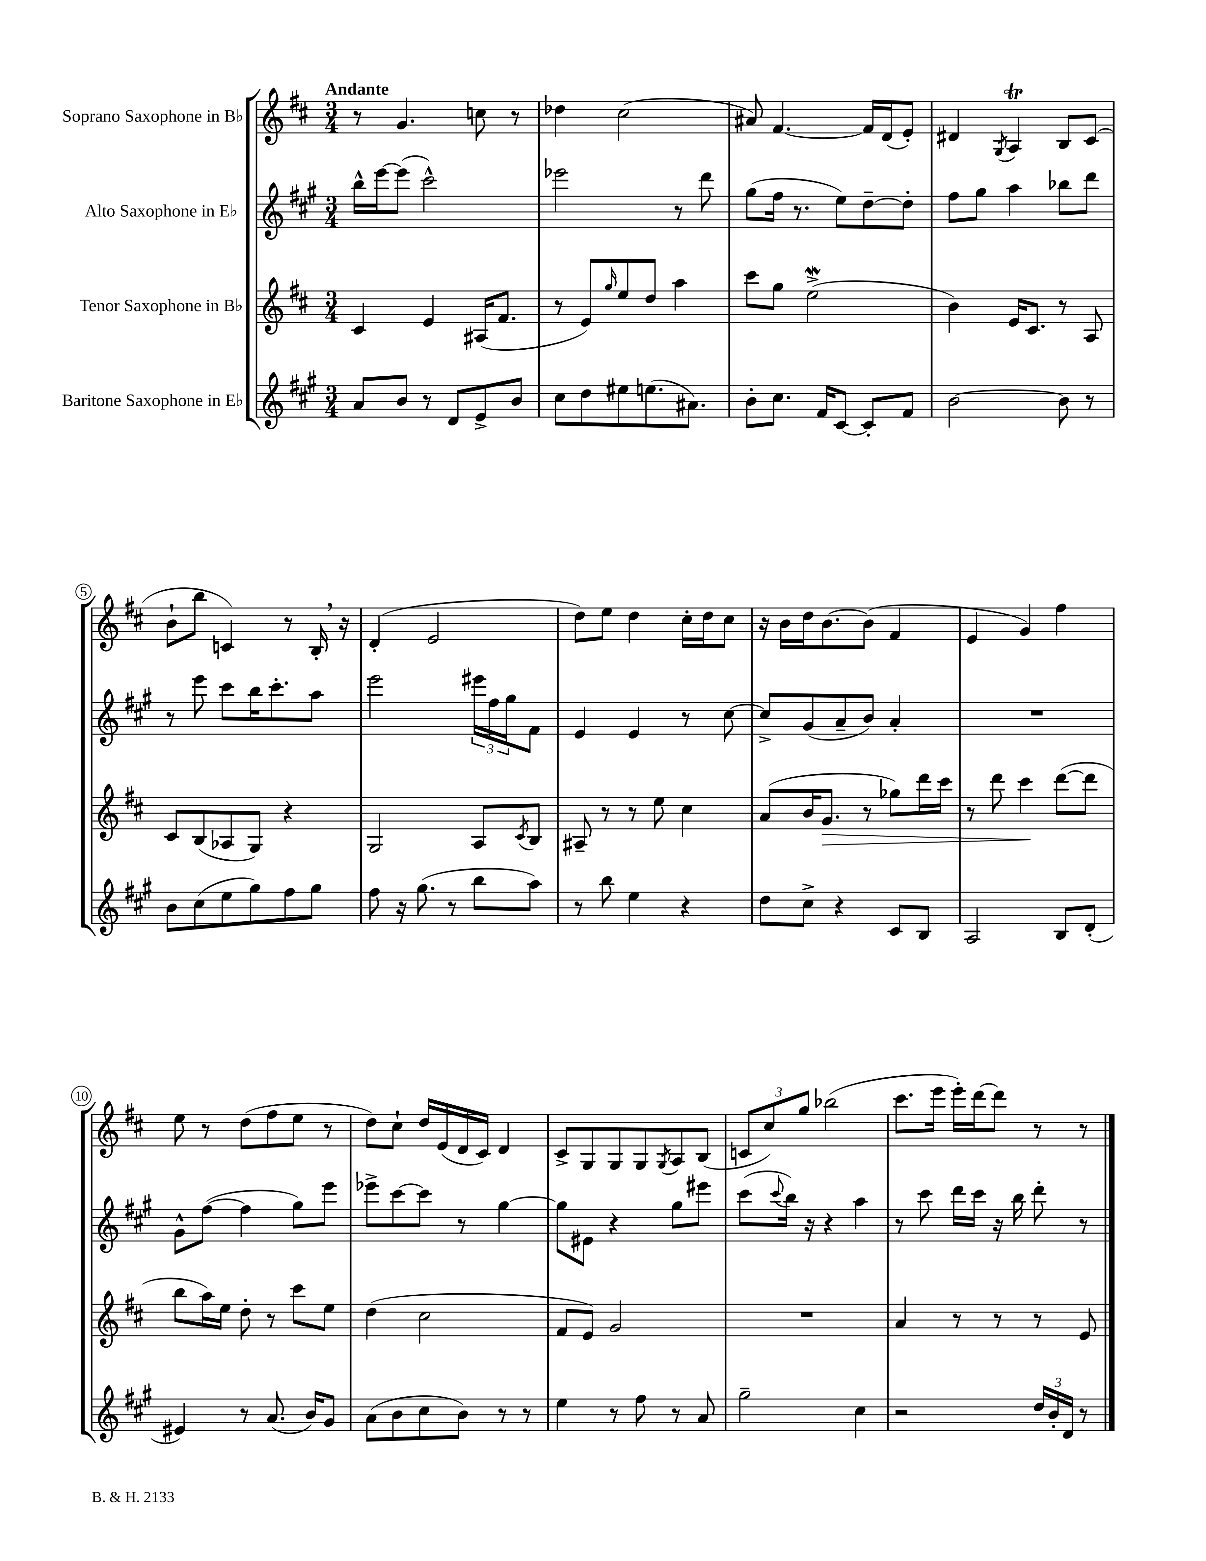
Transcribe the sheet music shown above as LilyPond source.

<<
\new StaffGroup <<
\new Staff = "s0" \with { instrumentName = "Soprano Saxophone in Bb" } {
    \clef treble \key d \major \numericTimeSignature \time 3/4 \tempo "Andante"
    r8 g'4. c''8 r8 |
    des''4 cis''2( |
    ais'8) fis'4.~ fis'16 d'16( e'8-.) |
    dis'4 \acciaccatura { g8 } a4\trill b8 cis'8( |
    b'8-! b''8 c'4) r8 b16-. \breathe r16 |
    d'4-.( e'2 |
    d''8) e''8 d''4 cis''16-. d''16 cis''8 |
    r16 b'16 d''16 b'8.~ b'8( fis'4 |
    e'4 g'4) fis''4 |
    e''8 r8 d''8( fis''8 e''8 r8 |
    d''8) cis''8-! d''16 e'16( d'16 cis'16) d'4 |
    cis'8-> g8 g8 g8 \acciaccatura { g8 } a8 b8( |
    \tuplet 3/2 { c'8 cis''8) g''8 } bes''2( |
    cis'''8. e'''16 e'''16-.) d'''16~ d'''8 r8 r8 \bar "|." |
}
\new Staff = "s1" \with { instrumentName = "Alto Saxophone in Eb" } {
    \clef treble \key a \major \numericTimeSignature \time 3/4
    b''16-^ e'''16~ e'''8( cis'''2-^) |
    ees'''2 r8 d'''8 |
    gis''8( fis''16 r8. e''8) d''8~-- d''8-. |
    fis''8 gis''8 a''4 bes''8 d'''8 |
    r8 e'''8 cis'''8 b''16 cis'''8.-. a''8 |
    e'''2 \tuplet 3/2 { eis'''16 fis''16 gis''16 } fis'8 |
    e'4 e'4 r8 cis''8~ |
    cis''8-> gis'8( a'8-- b'8) a'4-. |
    R2. |
    gis'8-^ fis''8~( fis''4 gis''8) e'''8 |
    ees'''8-> cis'''8~ cis'''8 r8 gis''4~ |
    gis''8 eis'8 r4 gis''8 eis'''8 |
    cis'''8( \appoggiatura { cis'''8 } b''16) r16 r4 a''4 |
    r8 cis'''8 d'''16 cis'''16 r16 b''16 d'''8-. r8 \bar "|." |
}
\new Staff = "s2" \with { instrumentName = "Tenor Saxophone in Bb" } {
    \clef treble \key d \major \numericTimeSignature \time 3/4
    cis'4 e'4 ais16( fis'8. |
    r8 e'8) \grace { g''16 } e''8 d''8 a''4 |
    cis'''8 g''8 e''2->\mordent( |
    b'4) e'16 cis'8. r8 a8 |
    cis'8 b8( aes8 g8) r4 |
    g2 a8 \acciaccatura { cis'8 } b8 |
    ais8-- r8 r8 e''8 cis''4 |
    a'8( b'16 g'8.\> r8 ges''8) d'''16 cis'''16 |
    r8 d'''8 cis'''4\! d'''8~( d'''8 |
    b''8 a''16) e''16 d''8-. r8 cis'''8 e''8 |
    d''4( cis''2 |
    fis'8 e'8) g'2 |
    R2. |
    a'4 r8 r8 r8 e'8 \bar "|." |
}
\new Staff = "s3" \with { instrumentName = "Baritone Saxophone in Eb" } {
    \clef treble \key a \major \numericTimeSignature \time 3/4
    a'8 b'8 r8 d'8 e'8-> b'8 |
    cis''8 d''8 eis''8 e''8.( ais'8.) |
    b'8-. cis''8. fis'16 cis'8~ cis'8-. fis'8 |
    b'2~ b'8 r8 |
    b'8 cis''8( e''8 gis''8) fis''8 gis''8 |
    fis''8 r16 gis''8.( r8 b''8 a''8) |
    r8 b''8 e''4 r4 |
    d''8 cis''8-> r4 cis'8 b8 |
    a2 b8 d'8-.( |
    eis'4) r8 a'8.( b'16) gis'8 |
    a'8( b'8 cis''8 b'8) r8 r8 |
    e''4 r8 fis''8 r8 a'8 |
    gis''2-- cis''4 |
    r2 \tuplet 3/2 { d''16 b'16-. d'16 } r8 \bar "|." |
}
>>
>>
\layout { \context { \Score \override BarNumber.stencil = #(make-stencil-circler 0.1 0.3 ly:text-interface::print) } }
